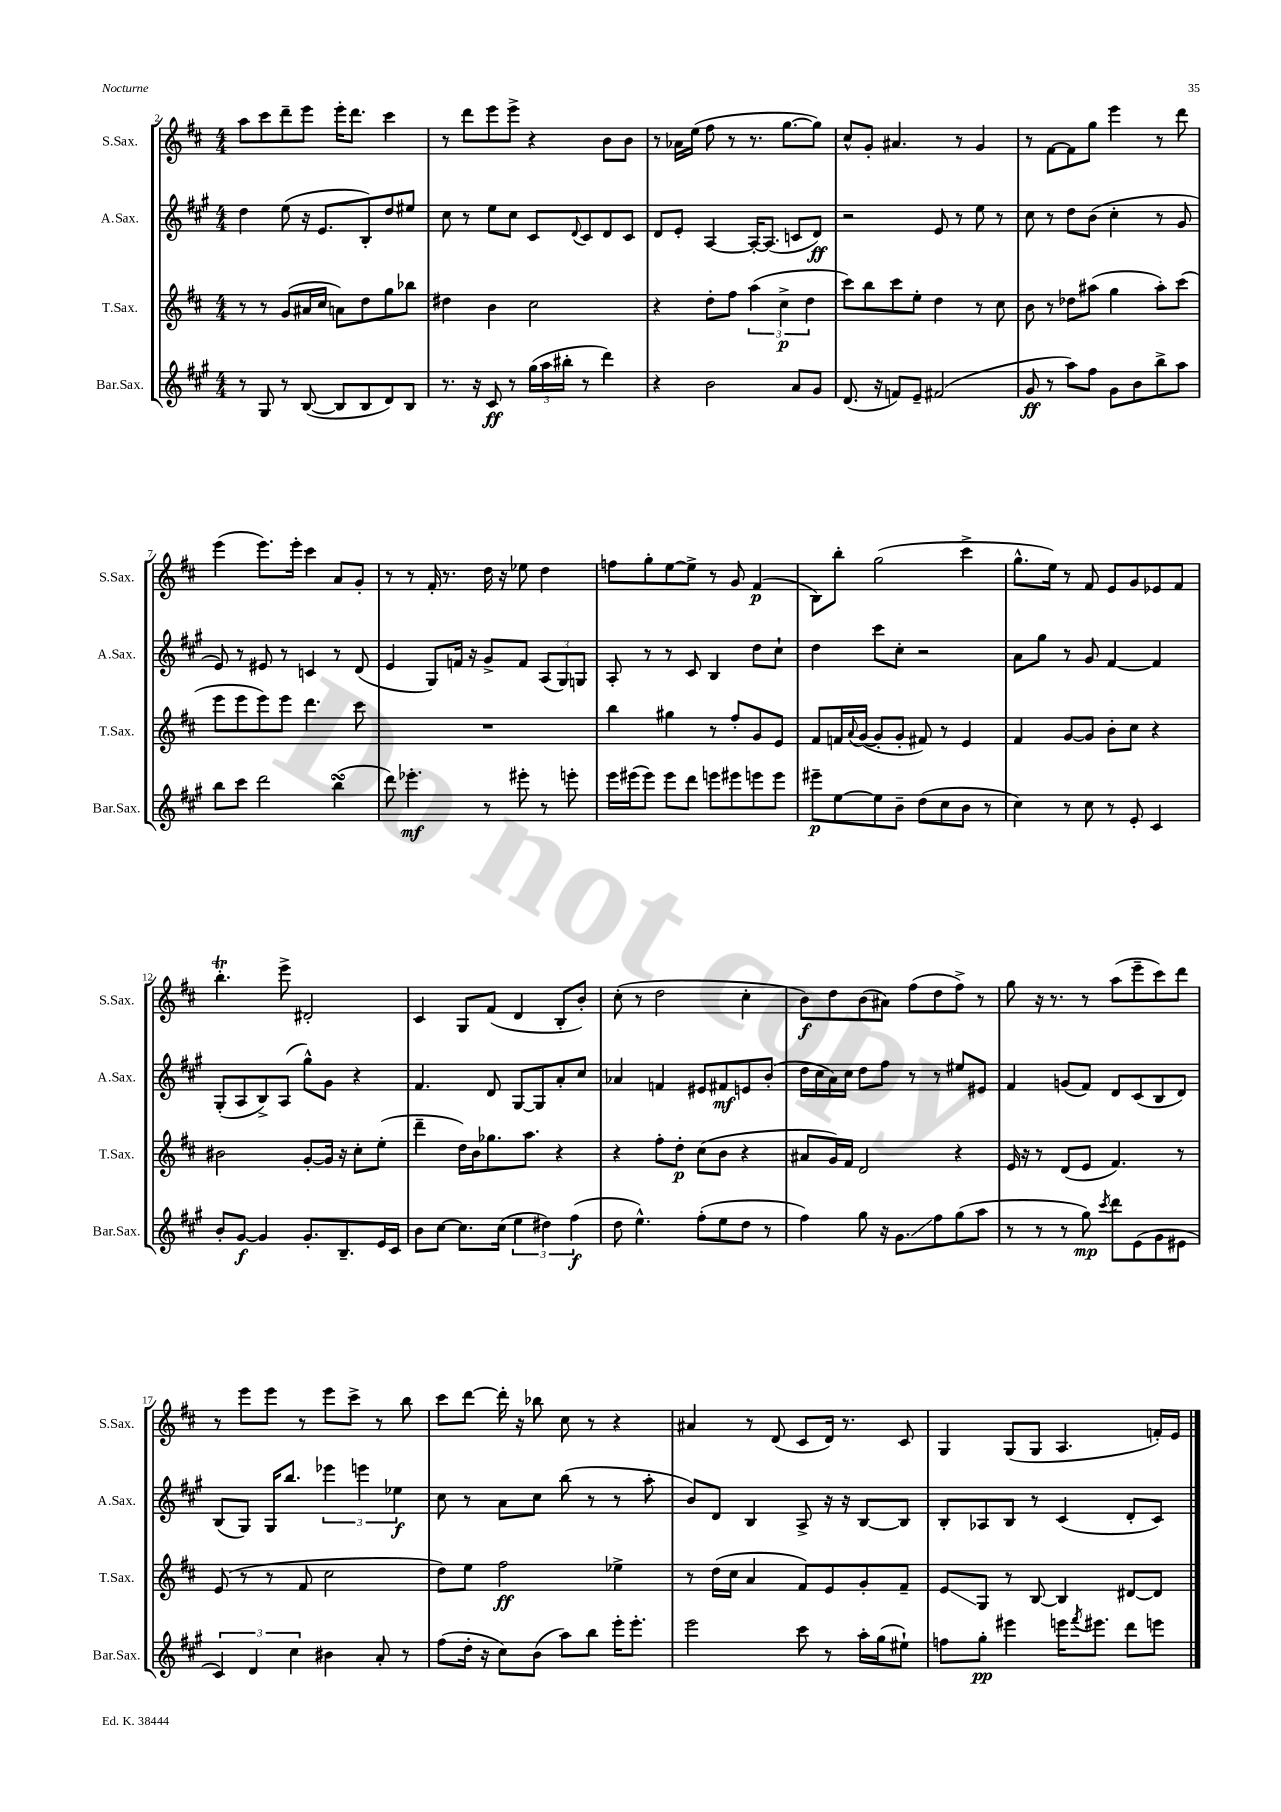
<<
\new StaffGroup <<
\new Staff = "s0" \with { instrumentName = "S.Sax." shortInstrumentName = "S.Sax." } {
    \clef treble \key d \major \numericTimeSignature \time 4/4
    a''8 cis'''8 d'''8-- e'''8 e'''16-. d'''8. cis'''4 |
    r8 d'''8 e'''8 e'''8-> r4 b'8 b'8 |
    r8 aes'16 e''16( fis''8 r8 r8. g''8.~ g''8) |
    cis''8-^ g'8-. ais'4. r8 g'4 |
    r8 fis'8~ fis'8 g''8 e'''4 r8 d'''8 |
    e'''4( e'''8.) e'''16-. cis'''4 a'8 g'8-. |
    r8 r8 fis'16-. r8. d''16 r16 ees''8 d''4 |
    f''8 g''8-. e''8~ e''8-> r8 g'8 fis'4\p( |
    b8) b''8-. g''2( cis'''4-> |
    g''8.-^ e''16) r8 fis'8 e'8 g'8 ees'8 fis'8 |
    b''4.-.\trill e'''8-> dis'2-. |
    cis'4 g8 fis'8( d'4 b8-. b'8-.) |
    cis''8-.( r8 d''2 cis''4-. |
    b'8\f) d''8 b'8( ais'8) fis''8( d''8 fis''8->) r8 |
    g''8 r16 r8. r8 a''8( e'''8-- cis'''8) d'''8 |
    r8 e'''8 e'''8 r8 e'''8 cis'''8-> r8 b''8 |
    cis'''8 d'''8~ d'''16-. r16 bes''8 cis''8 r8 r4 |
    ais'4 r8 d'8( cis'8 d'16) r8. cis'8 |
    g4 g8( g8 a4. f'16-.) e'16 \bar "|." |
}
\new Staff = "s1" \with { instrumentName = "A.Sax." shortInstrumentName = "A.Sax." } {
    \clef treble \key a \major \numericTimeSignature \time 4/4
    d''4 e''8( r16 e'8. b8-.) d''8 eis''8 |
    cis''8 r8 e''8 cis''8 cis'8 \appoggiatura { d'8 } cis'8 d'8 cis'8 |
    d'8 e'8-. a4~ a16~-. a8.( c'8 d'8\ff) |
    r2 e'8 r8 e''8 r8 |
    cis''8 r8 d''8 b'8( cis''4-. r8 gis'8 |
    e'8) r8 eis'8 r8 c'4 r8 d'8( |
    e'4 gis8) f'16 r16 gis'8-> f'8 \tuplet 3/2 { a8( gis8) g8 } |
    a8-. r8 r8 cis'8 b4 d''8 cis''8-! |
    d''4 cis'''8 cis''8-. r2 |
    a'8 gis''8 r8 gis'8 fis'4~ fis'4 |
    gis8-.( a8 b8->) a8( gis''8-^) gis'8 r4 |
    fis'4. d'8 gis8~ gis8 a'8-. cis''8 |
    aes'4 f'4 eis'8 fis'8\mf e'8 b'8-.( |
    d''16 cis''16 a'16) cis''16 d''8 fis''8 r8 r8 eis''8 eis'8 |
    fis'4 g'8( fis'8) d'8 cis'8( b8 d'8) |
    b8( gis8) gis16 b''8. \tuplet 3/2 { ees'''4 e'''4 ees''4\f } |
    cis''8 r8 a'8 cis''8 b''8( r8 r8 a''8-. |
    b'8) d'8 b4 a8-> r16 r16 b8~ b8 |
    b8-. aes8 b8 r8 cis'4( d'8-. cis'8) \bar "|." |
}
\new Staff = "s2" \with { instrumentName = "T.Sax." shortInstrumentName = "T.Sax." } {
    \clef treble \key d \major \numericTimeSignature \time 4/4
    r8 r8 g'8( ais'16 cis''16 a'8) d''8 g''8 bes''8 |
    dis''4 b'4 cis''2 |
    r4 d''8-. fis''8 \tuplet 3/2 { a''4( cis''4->\p d''4 } |
    cis'''8) b''8 cis'''8 e''8-. d''4 r8 cis''8 |
    b'8 r8 des''8 ais''8( g''4 ais''8-.) cis'''8( |
    e'''8 e'''8 e'''8) e'''8 d'''4. cis'''8 |
    R1 |
    b''4 gis''4 r8 fis''8-. g'8 e'8 |
    fis'8 f'16 \appoggiatura { a'8 } g'16~( g'8-. g'8-. fis'8) r8 e'4 |
    fis'4 g'8~ g'8 b'8-. cis''8 r4 |
    bis'2 g'8~-. g'16 r16 cis''8-. e''8-.( |
    d'''4-- d''16) b'16 ges''8. a''8. r4 |
    r4 fis''8-. d''8-.\p cis''8( b'8 r4 |
    ais'8 g'16) fis'16 d'2 r4 |
    e'16 r16 r8 d'8( e'8 fis'4.) r8 |
    e'8( r8 r8 fis'8 cis''2 |
    d''8) e''8 fis''2\ff ees''4-> |
    r8 d''16( cis''16 a'4 fis'8) e'8 g'8-. fis'8-- |
    e'8\glissando g8 r8 b8~ b4 dis'8~ dis'8 \bar "|." |
}
\new Staff = "s3" \with { instrumentName = "Bar.Sax." shortInstrumentName = "Bar.Sax." } {
    \clef treble \key a \major \numericTimeSignature \time 4/4
    r8 gis8 r8 b8~( b8 b8 d'8) b8 |
    r8. r16 cis'8\ff r8 \tuplet 3/2 { gis''16( a''16 bis''16-. } r8 d'''4) |
    r4 b'2 a'8 gis'8 |
    d'8.( r16 f'8) e'8-- fis'2( |
    gis'8\ff r8 a''8) fis''8 gis'8 b'8 b''8-> a''8 |
    b''8 cis'''8 d'''2 b''4\turn( |
    d'''8) ees'''4.-.\mf r8 eis'''8-. r8 e'''8-. |
    e'''16 eis'''16( eis'''8) eis'''8 d'''8 e'''8 eis'''8 e'''8 e'''8 |
    eis'''8--\p e''8~ e''8 b'8-- d''8( cis''8 b'8 r8 |
    cis''4) r8 cis''8 r8 e'8-. cis'4 |
    b'8-. gis'8~\f gis'4 gis'8.-. b8.-- e'16 cis'16 |
    b'8 cis''8~ cis''8. cis''16( \tuplet 3/2 { e''4 dis''4) fis''4\f( } |
    d''8 e''4.-^) fis''8-.( e''8 d''8 r8 |
    fis''4) gis''8 r16 gis'8.\glissando fis''8 gis''8( a''8 |
    r8 r8 r8 gis''8\mp) \acciaccatura { cis'''8 } d'''8 e'8( gis'8 eis'8 |
    \tuplet 3/2 { cis'4) d'4 cis''4 } bis'4 a'8-. r8 |
    fis''8( d''16-. r16 cis''8) b'8( a''8) b''8 e'''16-. e'''8.-. |
    e'''2 cis'''8 r8 a''16-. gis''16( eis''8-!) |
    f''8 gis''8-.\pp eis'''4 e'''16 \acciaccatura { fis'''8 } eis'''8. d'''8 e'''8 \bar "|." |
}
>>
>>
\layout { \context { \Score currentBarNumber = #2 } }
